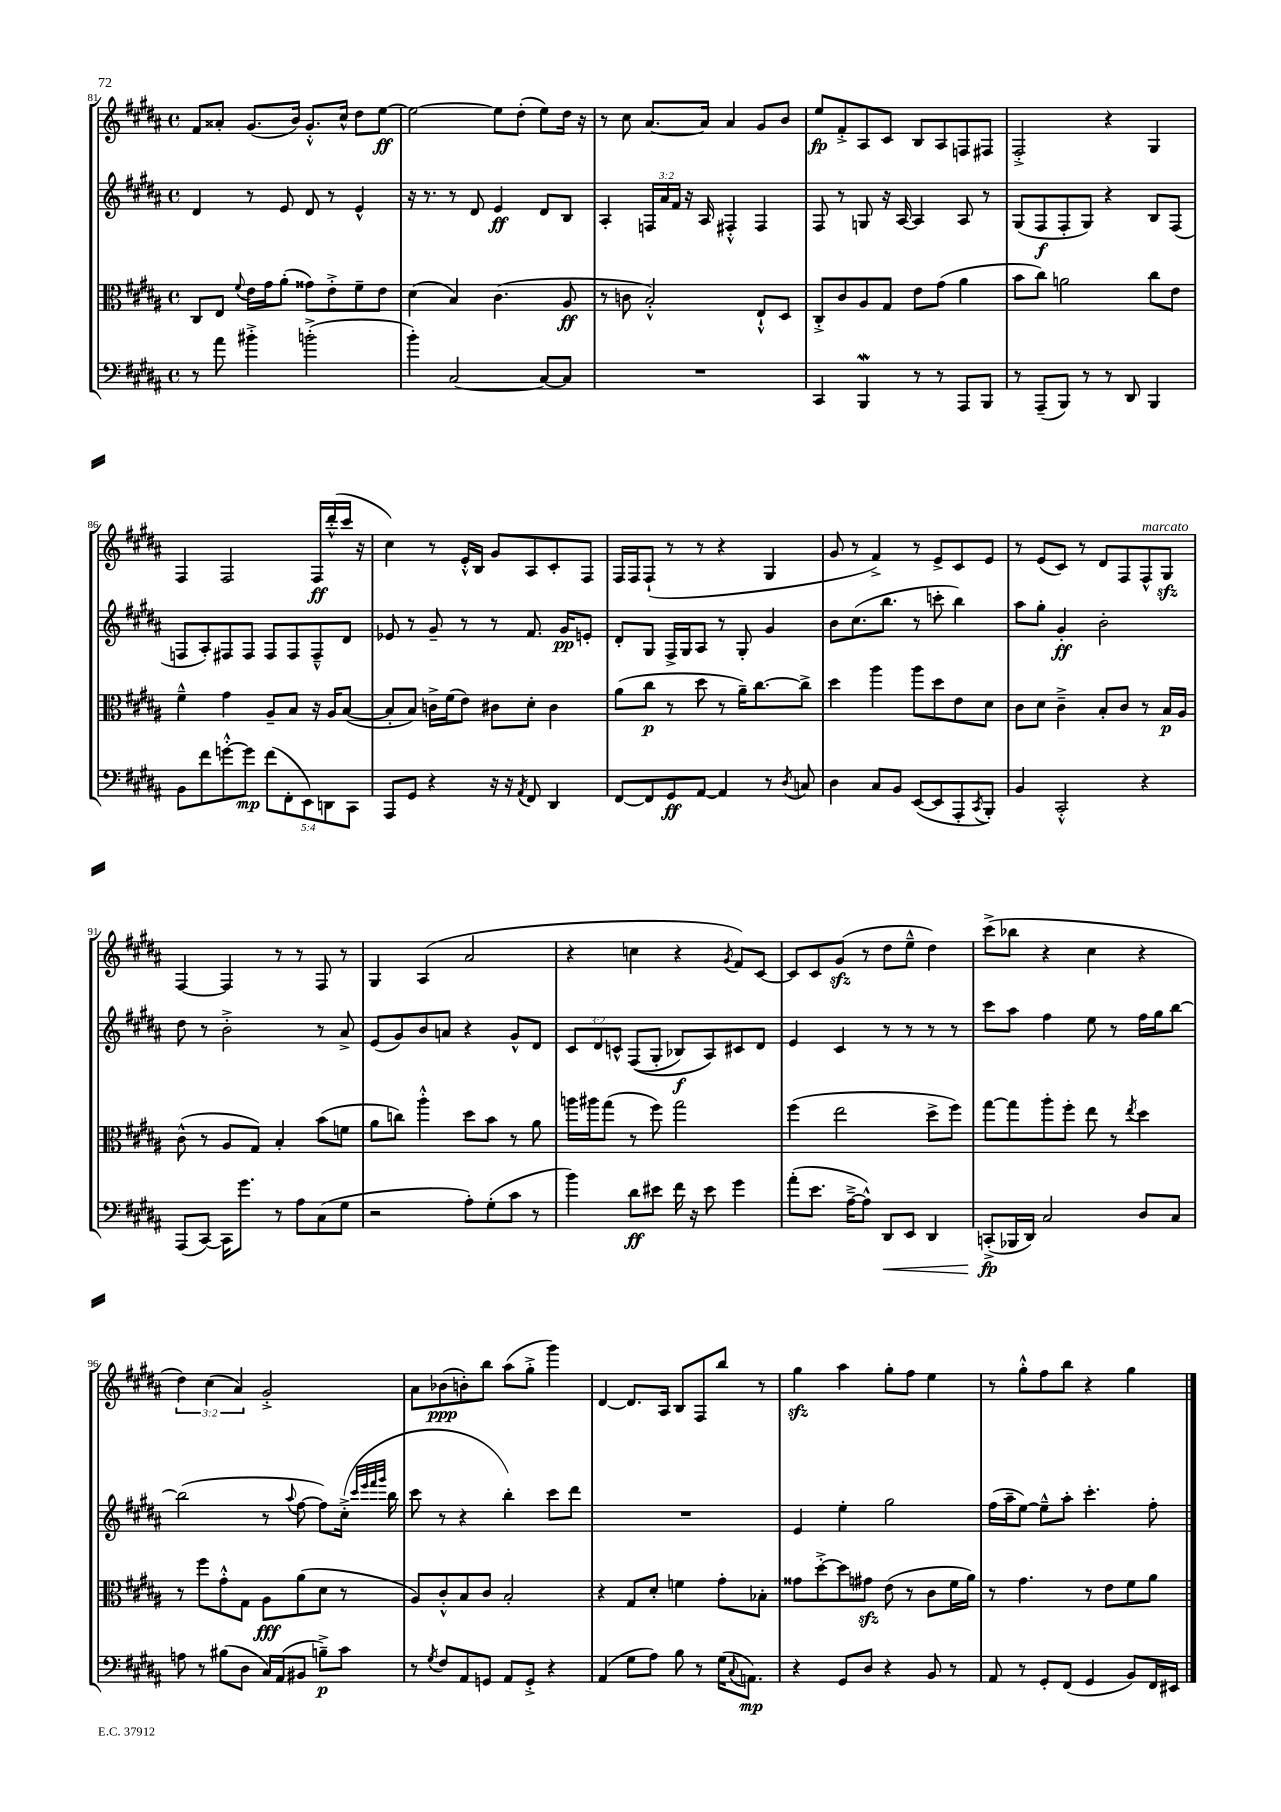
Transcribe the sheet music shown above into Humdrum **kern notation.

**kern	**kern	**kern	**kern
*staff4	*staff3	*staff2	*staff1
*clefF4	*clefC3	*clefG2	*clefG2
*k[f#c#g#d#a#]	*k[f#c#g#d#a#]	*k[f#c#g#d#a#]	*k[f#c#g#d#a#]
*M4/4	*M4/4	*M4/4	*M4/4
*met(c)	*met(c)	*met(c)	*met(c)
8r	8C#	4d#	8f#
8a#	8E	.	8a##'
.	8qqf#	.	.
4b#'^	16e	8r	(8.g#
.	16g#	.	.
.	(8a#'	8e	.
.	.	.	16b)
(2b'^	8g##)	8d#	8.g#'^^
.	8e'^	8r	.
.	.	.	16cc#^^
.	8f#~	4e^^	8dd#
.	8e	.	[8ee
=	=	=	=
4b')	(4d#	16r	2ee_
.	.	8.r	.
[2C#	4B)	8r	.
.	.	8d#	.
.	(4.c#	4e	8ee]
.	.	.	(8dd#'
8C#_	.	8d#	8ee)
8C#]	8A#	8B	16dd#
.	.	.	16r
=	=	=	=
1r	8r	4A#'	8r
.	8c	.	8cc#
.	2B'^^)	24F	[8.a#
.	.	24a#	.
.	.	24f#	.
.	.	16r	.
.	.	16A#	16a#]
.	.	4F#'^^	4a#
.	8E`^^	4F#	8g#
.	8D#	.	8b
=	=	=	=
4CC#	8C#'^	8F#	8ee
.	8c#	8r	8f#'^
4BBB	8A#	8G	8A#
.	8G#	16r	8c#
.	.	[16A#	.
8r	8e	4A#]	8B
8r	(8g#	.	8A#
8AAA#	4a#	8A#	8F
8BBB	.	8r	8F#
=	=	=	=
8r	8b	(8G#	2F#'^
(8AAA#~	8cc#)	8F#	.
8BBB)	2a	8F#'	.
8r	.	8G#)	.
8r	.	4r	4r
8DD#	.	.	.
4BBB	8cc#	8B	4G#
.	8e	(8F#	.
=	=	=	=
8BB	4f#~^^	8F	4F#
8f#	.	8A#')	.
[8g'^^	4g#	8F#	2F#
8g]	.	8F#	.
(10f#	8A#~	8F#	.
10FF#'	.	.	.
.	8B	8F#	.
10EE)	.	.	.
.	16r	8F#~^^	16F#
10DD	.	.	.
.	16A#	.	(16ddd#'^^
.	([8B	8d#	16ccc#
10CC#	.	.	.
.	.	.	16r
=	=	=	=
8AAA#	8B']	8e-	4cc#)
8GG#	8B)	8r	.
4r	16c^	8g#~	8r
.	(16f#	.	.
.	8e)	8r	16e'^^
.	.	.	16B
16r	8c#	8r	8g#
16r	.	.	.
8qAA#	.	.	.
8FF#	8d#'	8.f#	8A#
4DD#	4c#	.	8c#'
.	.	16g#	.
.	.	8e'	8F#
=	=	=	=
[8FF#	(8a#	8d#'	16F#
.	.	.	16F#
8FF#]	8cc#	8G#	(8F#`
8GG#	8r	16F#^	8r
.	.	16G#	.
[8AA#	8dd#	8A#	8r
4AA#]	8r	8r	4r
.	16a#~)	8G#'	.
.	[8.cc#	.	.
8r	.	4g#	4G#
8qD#	.	.	.
8C	8cc#^]	.	.
=	=	=	=
4D#	4dd#	8b	8g#
.	.	(8.cc#	8r
8C#	4aa#	.	4f#^)
.	.	8.bb	.
8BB	.	.	.
([8EE	8aa#	8r	8r
8EE]	8dd#	8ccc'	8e^
8AAA#'	8e	4bb)	8c#
8qCC#	.	.	.
8BBB')	8d#	.	8e
=	=	=	=
4BB	8c#	8aa#	8r
.	8d#	8gg#'	(8e
2CC#'^^	4c#~^	4g#'	8c#)
.	.	.	8r
.	8B'	2b'	8d#
.	8c#	.	8F#
4r	8r	.	8F#^^
.	16B	.	8G#
.	16A#	.	.
=	=	=	=
(8AAA#	(8c#^^	8dd#	[4F#
[8CC#)	8r	8r	.
16CC#]	8A#	2b'^	4F#]
8.g#	.	.	.
.	8G#)	.	.
8r	4B'	.	8r
8A#	.	.	8r
(8C#	(8b	8r	8F#
8G#	8f	8a#^	8r
=	=	=	=
2r	8a#	(8e	4G#
.	8cc)	8g#)	.
.	4aa#'^^	8b	(4A#
.	.	8a	.
8A#')	8dd#	4r	2a#
(8G#'	8b	.	.
8c#	8r	8g#^^	.
8r	8a#	8d#	.
=	=	=	=
4b)	16aa	12c#	4r
.	16aa#	.	.
.	.	12d#	.
.	(8gg#	.	.
.	.	12c^^	.
8d#	8r	&((8F#	4cc
8e#	8ff#)	8G#'	.
16f#	2gg#	8B-)	4r
16r	.	.	.
8e#	.	8A#&)	.
.	.	.	8qg#
4g#	.	8c#	8f#)
.	.	8d#	[8c#
=	=	=	=
(8a#'	(4ff#	4e	8c#]
8.e	.	.	8c#
.	2ee	4c#	(8g#
[16A#~^	.	.	.
8A#^^])	.	.	8r
8DD#	.	8r	8dd#
8EE	.	8r	8ee~^^
4DD#	8dd#^	8r	4dd#)
.	8ff#)	8r	.
=	=	=	=
(8CC'^	[8gg#	8ccc#	(8ccc#^
16BBB-	8gg#]	8aa#	8bb-
16DD#)	.	.	.
2C#	8aa#'	4ff#	4r
.	8ff#'	.	.
.	8ee	8ee	4cc#
.	8r	8r	.
.	8qee	.	.
8D#	4dd#	16ff#	4r
.	.	16gg#	.
8C#	.	[8bb	.
=	=	=	=
8A	8r	(2bb]	6dd#)
8r	8ff#	.	.
.	.	.	(6cc#
(8B#	8g#'^^	.	.
.	.	.	6a#)
8D#	8G#	.	.
16C#)	8A#	8r	2g#'^
(16AA#	.	.	.
.	.	8qqaa#	.
8BB#	(8a#	[8ff#	.
8B~^)	8d#	8ff#])	.
8c#	8r	(16cc#'^	.
.	.	32qqccc#	.
.	.	32qqeee	.
.	.	32qqfff#	.
.	.	32qqggg#	.
.	.	16bb	.
=	=	=	=
8r	8A#)	8ccc#	8a#
8qG#	.	.	.
8F#	8c#'^^	8r	(8b-
8AA#	8B	4r	8b')
8GG	8c#	.	8bb
8AA#	2B'	4bb')	(8aa#
8GG'^	.	.	8gg#'^
4r	.	8ccc#	4ggg#)
.	.	8ddd#	.
=	=	=	=
(4AA#	4r	1r	[4d#
8G#	8G#	.	8.d#]
8A#)	8d#'	.	.
.	.	.	16A#
8B	4f	.	8B
8r	.	.	8F#
(16G#	8g#'	.	8bb
8qqC#	.	.	.
8.AA)	.	.	.
.	8B-'	.	8r
=	=	=	=
4r	8g##	4e	4gg#
.	[8dd#'^	.	.
8GG#	8dd#]	4ee'	4aa#
8D#	8g#	.	.
4r	(8e	2gg#	8gg#'
.	8r	.	8ff#
8BB	8c#	.	4ee
8r	16f#	.	.
.	16a#)	.	.
=	=	=	=
8AA#	8r	(16ff#	8r
.	.	16aa#~	.
8r	4.g#	[8ee)	8gg#'^^
8GG#'	.	8ee~^^]	8ff#
(8FF#	.	8aa#'	8bb
4GG#	8r	4.ccc#'	4r
.	8e	.	.
8BB)	8f#	.	4gg#
16FF#	8a#	8ff#'	.
16EE#	.	.	.
==	==	==	==
*-	*-	*-	*-
